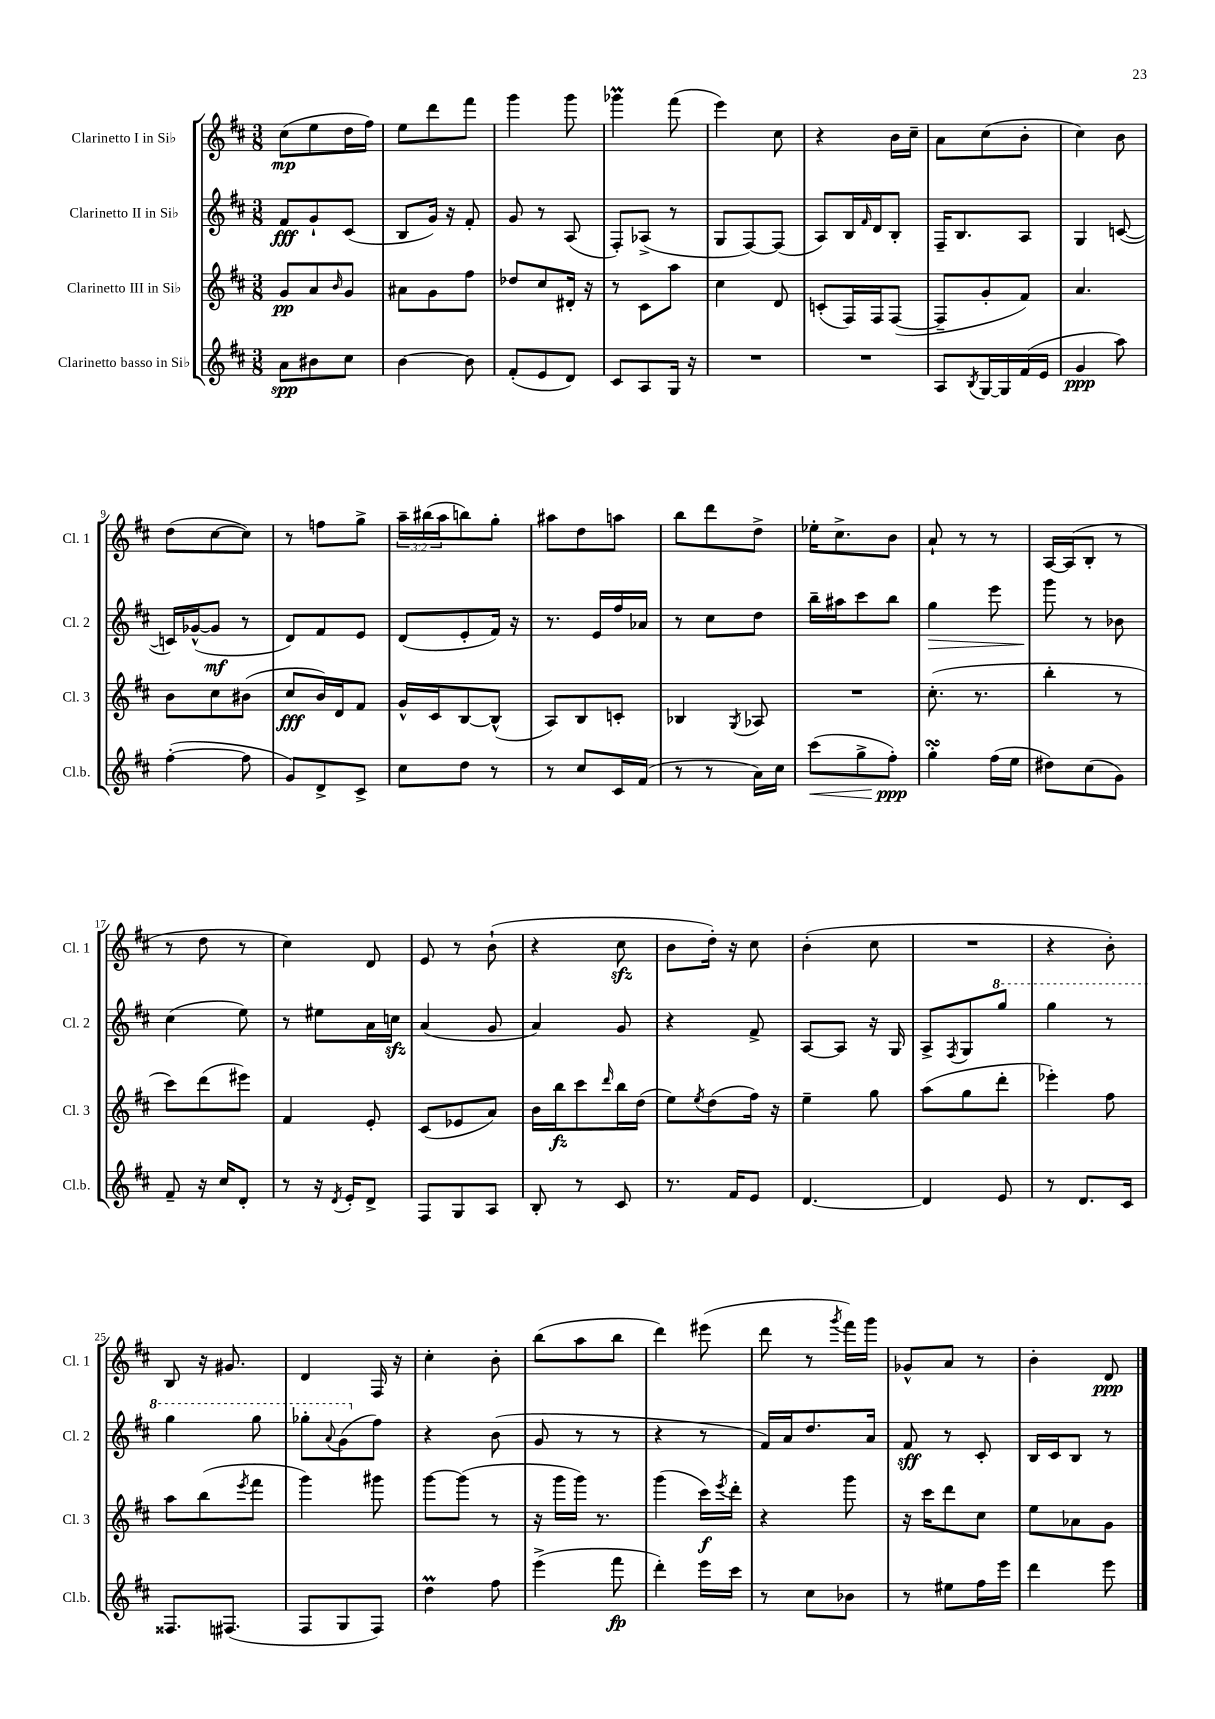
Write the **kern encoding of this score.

**kern	**kern	**kern	**kern
*staff4	*staff3	*staff2	*staff1
*clefG2	*clefG2	*clefG2	*clefG2
*k[f#c#]	*k[f#c#]	*k[f#c#]	*k[f#c#]
*M3/8	*M3/8	*M3/8	*M3/8
8a	8g	8f#	(8cc#
8b#	8a	8g`	8ee
.	16qqb	.	.
8cc#	8g	(8c#	16dd
.	.	.	16ff#)
=	=	=	=
[4b	8a#	8B	8ee
.	8g	16g)	8ddd
.	.	16r	.
8b]	8ff#	8f#'	8fff#
=	=	=	=
(8f#'	8dd-	8g	4ggg
8e	8cc#	8r	.
8d)	16d#'	(8A	8ggg
.	16r	.	.
=	=	=	=
8c#	8r	8F#')	4ggg-
8A	8c#	(8A-^	.
16G	8aa	8r	(8fff#
16r	.	.	.
=	=	=	=
4.r	4cc#	8G	4eee)
.	.	[8F#)	.
.	8d	(8F#]	8cc#
=	=	=	=
4.r	(8c'	8A)	4r
.	16F#)	16B	.
.	.	16qqf#	.
.	16F#	16d	.
.	([8F#	8B'	16b
.	.	.	16cc#~
=	=	=	=
8A	8F#~]	16F#~	8a
.	.	8.B	.
8qB	.	.	.
[16G	8g'	.	(8cc#
16G]	.	.	.
(16f#	8f#)	8A	8b'
16e	.	.	.
=	=	=	=
4g	4.a	4G	4cc#)
8aa)	.	([8c	8b
=	=	=	=
([4ff#'	8b	16c])	(8dd
.	.	([16g-^^	.
.	8cc#	8g-]	[8cc#
8ff#]	(8b#	8r	8cc#])
=	=	=	=
8g)	8cc#	8d)	8r
8d^	16b)	8f#	8ff
.	16d	.	.
8c#^	8f#	8e	8gg^
=	=	=	=
8cc#	16g^^	(8d	24aa~
.	.	.	(24bb#
.	16c#	.	.
.	.	.	24aa
8dd	[8B	8e'	8bb)
8r	(8B^^]	16f#)	8gg'
.	.	16r	.
=	=	=	=
8r	8A)	8.r	8aa#
8cc#	8B	.	8dd
.	.	16e	.
16c#	8c'	16ff#	8aa
(16f#	.	16a-	.
=	=	=	=
8r	4B-	8r	8bb
8r	.	8cc#	8ddd
.	8qG	.	.
16a)	8A-	8dd	8dd^
16cc#	.	.	.
=	=	=	=
(8ccc#	4.r	16bb~	16ee-'
.	.	16aa#	8.cc#^
8gg^	.	8ccc#	.
8ff#')	.	8bb	8b
=	=	=	=
4gg'	(8.cc#'	4gg	8a`
.	.	.	8r
.	8.r	.	.
(16ff#	.	8eee	8r
16ee	.	.	.
=	=	=	=
8dd#)	4bb'	8ggg	[16A
.	.	.	(16A]
(8cc#	.	8r	8B'
8g)	8r	8b-	8r
=	=	=	=
8f#~	8ccc#)	(4cc#	8r
16r	(8ddd	.	8dd
16cc#	.	.	.
8d'	8eee#)	8ee)	8r
=	=	=	=
8r	4f#	8r	4cc#)
16r	.	8ee#	.
8qd	.	.	.
16e'	.	.	.
8d^	8e'	16a	8d
.	.	16cc	.
=	=	=	=
8F#	(8c#	(4a	8e
8G	8e-	.	8r
8A	8a)	8g	(8b`
=	=	=	=
8B'	16b	4a)	4r
.	16bb	.	.
8r	8ccc#	.	.
.	16qqddd	.	.
8c#	16bb	8g	8cc#
.	(16dd	.	.
=	=	=	=
8.r	8ee)	4r	8b
.	8qee	.	.
.	(8dd	.	16dd')
16f#	.	.	16r
8e	16ff#)	8f#^	8cc#
.	16r	.	.
=	=	=	=
[4.d	4ee~	[8A	(4b'
.	.	8A]	.
.	8gg	16r	8cc#
.	.	16G	.
=	=	=	=
4d]	(8aa	8A^	4.r
.	.	8qF#	.
.	8gg	8G	.
8e	8ddd'	8ggg	.
=	=	=	=
8r	4eee-')	4ggg	4r
8.d	.	.	.
.	8ff#	8r	8b')
16c#	.	.	.
=	=	=	=
8.F##	8aa	4ggg	8B
.	(8bb	.	16r
(8.F#	.	.	8.g#
.	8qeee	.	.
.	8fff#	8ggg	.
=	=	=	=
8F#	4ggg)	8ggg-'	4d
.	.	8qqaa	.
8G	.	(8gg	.
8F#)	8ggg#	8ff#)	16F#
.	.	.	16r
=	=	=	=
4dd	[8ggg	4r	4cc#'
.	(8ggg]	.	.
8ff#	8r	(8b	8b'
=	=	=	=
(4eee^	16r	8g	(8bb
.	16ggg	.	.
.	16ggg)	8r	8aa
.	8.r	.	.
8fff#	.	8r	8bb
=	=	=	=
4ddd')	(4ggg	4r	4ddd)
16eee	16ccc#)	8r	(8eee#
.	8qeee	.	.
16ccc#	16ddd'	.	.
=	=	=	=
8r	4r	16f#)	8ddd
.	.	16a	.
8cc#	.	8.dd	8r
.	.	.	8qggg
8b-	8ggg	.	16fff#)
.	.	16a	16ggg
=	=	=	=
8r	16r	8f#	8g-^^
.	16ccc#	.	.
8ee#	8ddd	8r	8a
16ff#	8cc#	8c#'	8r
16eee	.	.	.
=	=	=	=
4ddd	8ee	16B	4b'
.	.	16c#	.
.	8a-	8B	.
8eee	8g	8r	8d
==	==	==	==
*-	*-	*-	*-
